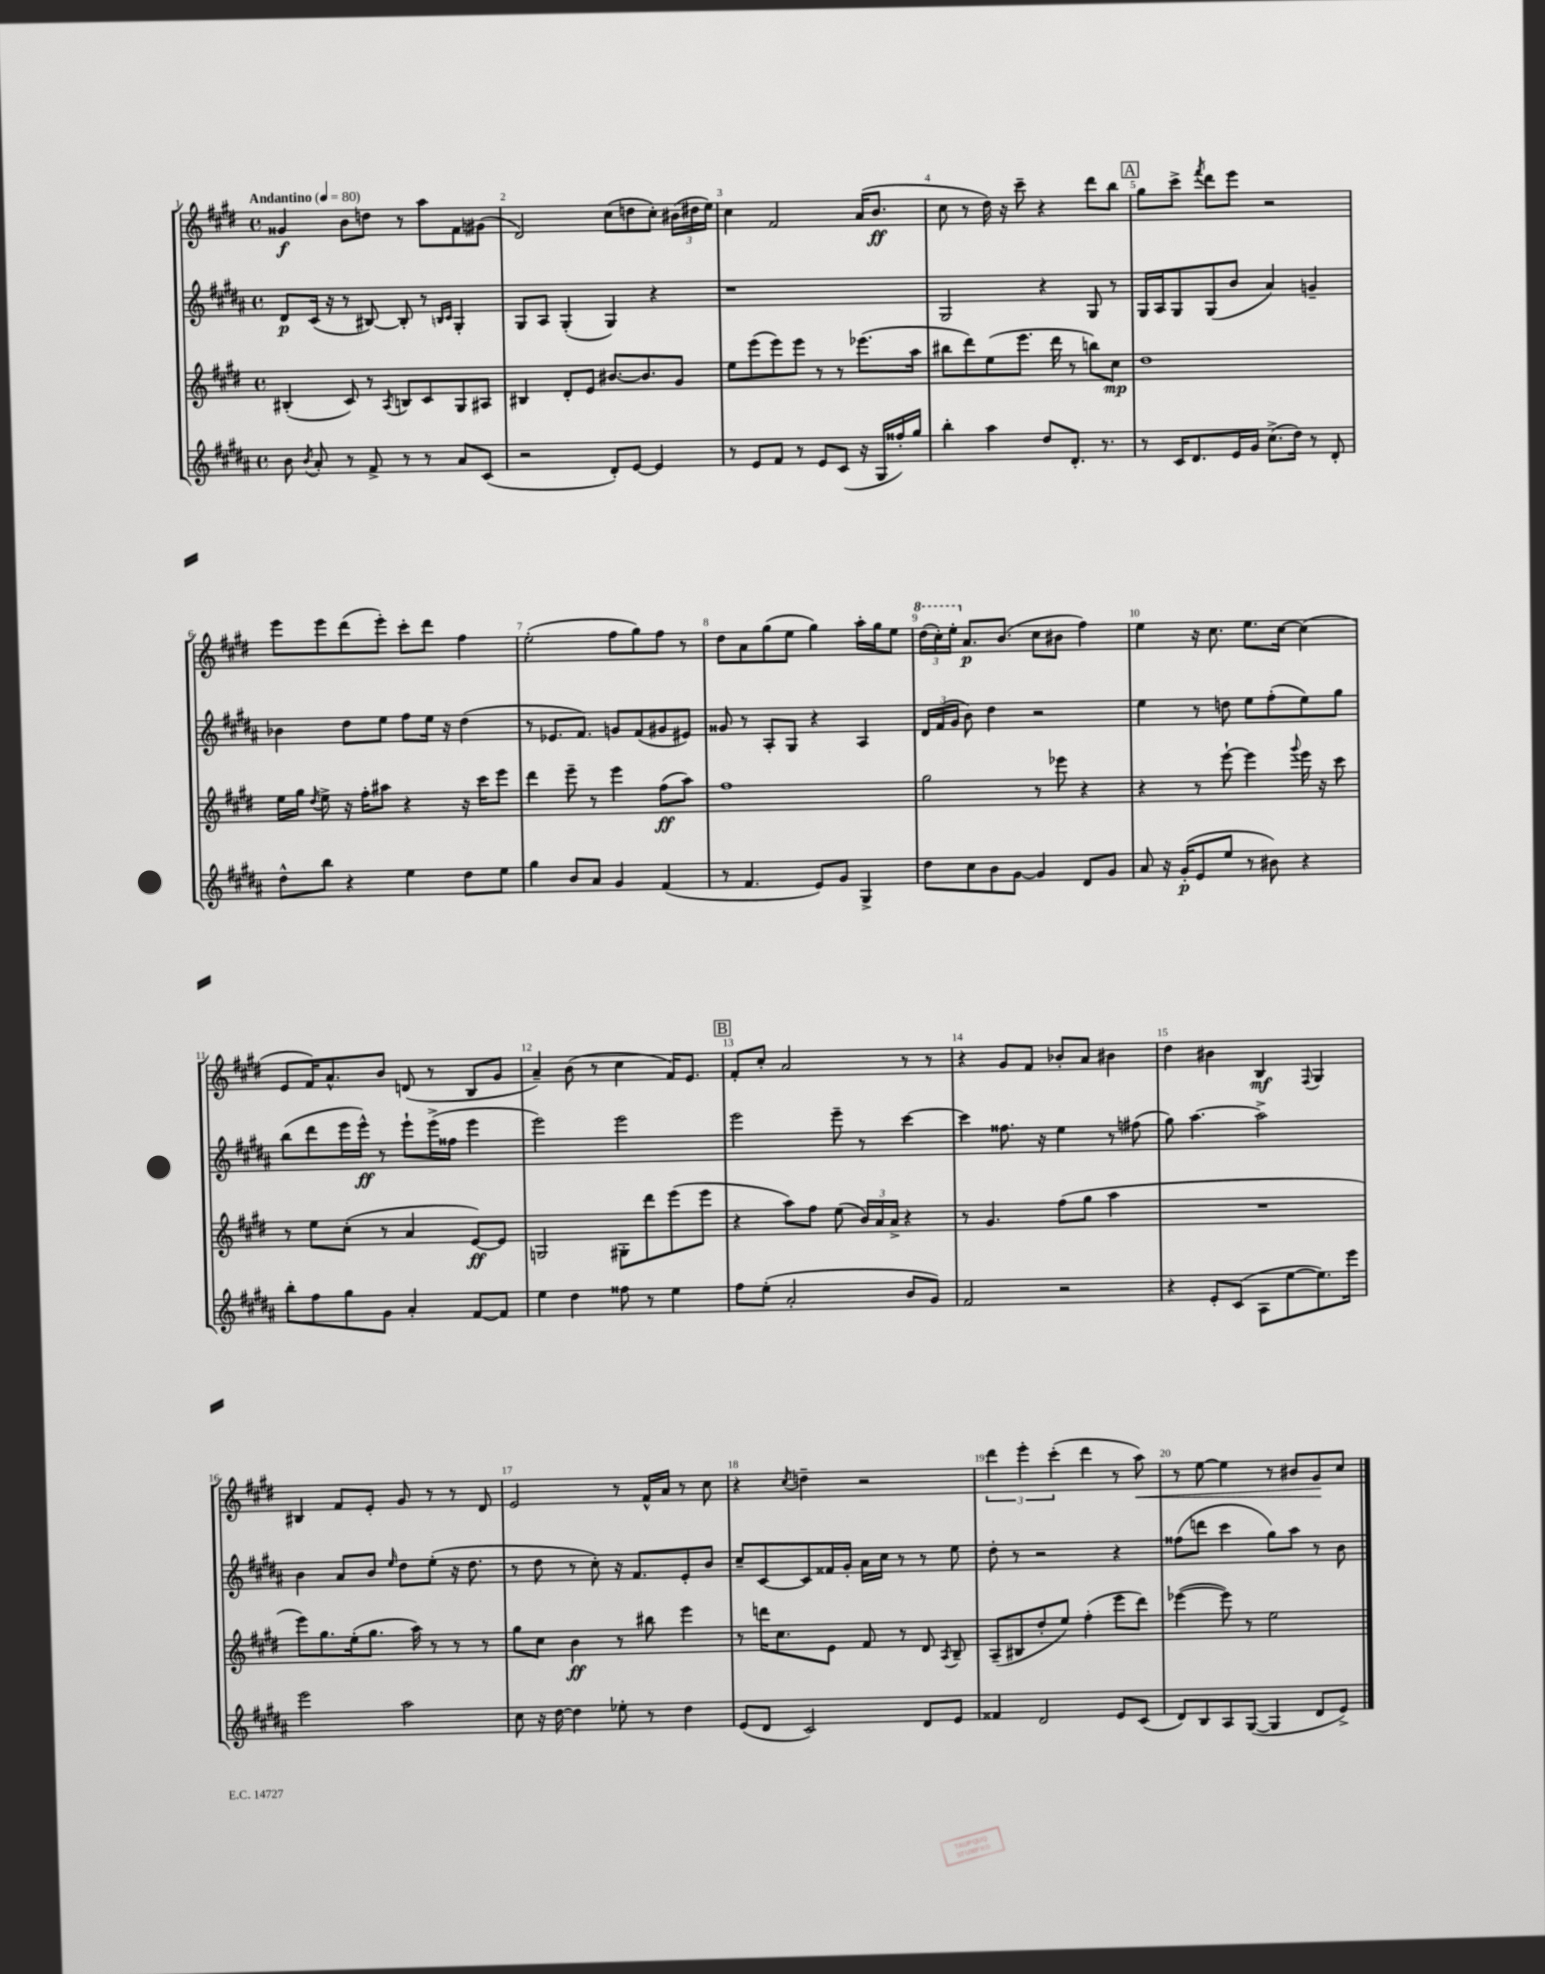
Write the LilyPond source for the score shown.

<<
\new StaffGroup <<
\new Staff = "s0" {
    \clef treble \key e \major \defaultTimeSignature \time 4/4 \tempo "Andantino" 4 = 80
    \autoBeamOff gisis'4\f b'8[ d''8] r8 a''8[ fis'8 gis'8]( |
    dis'2) cis''8[( d''8 cis''8]-.) \tuplet 3/2 { bis'16[( dis''16 e''16]) } |
    cis''4 fis'2 a'16[( b'8.]\ff |
    cis''8 r8 dis''16) r16 cis'''8-- r4 dis'''8[ b''8] |
    \mark \markup { \box "A" } gis''8[ cis'''8]-> \acciaccatura { fis'''8 } dis'''8[ e'''8] r2 |
    e'''8[ e'''8 dis'''8( e'''8]-.) cis'''8[-. dis'''8] fis''4 |
    e''2-.( fis''8[ gis''8) fis''8] r8 |
    dis''8[ a'8 gis''8( e''8] gis''4) a''16[-. gis''16 e''8] |
    \tuplet 3/2 { \ottava #1 dis'''16[( cis'''16-.) e'''16]-. \ottava #0 } a'8.[\p b'8.]( cis''8[ bis'8] fis''4) |
    e''4 r16 cis''8. e''8.[ cis''16]~ cis''4( |
    e'8[ fis'16) a'8.-^ b'8] d'8( r8 b8[ gis'8] |
    a'4--) b'8( r8 cis''4 fis'16[) e'8.] |
    \mark \markup { \box "B" } fis'8[-. cis''8]-. a'2 r8 r8 |
    r4 gis'8[ fis'8] bes'8[-. a'8] bis'4 |
    dis''4 bis'4 b4\mf \appoggiatura { fis8 } gis4 |
    bis4 fis'8[ e'8]-. gis'8 r8 r8 dis'8 |
    e'2 r8 fis'16[-^ a'16] r8 cis''8 |
    r4 \acciaccatura { cis''8 } d''4-- r2 |
    \tuplet 3/2 { dis'''4 e'''4-. cis'''4-.( } dis'''4 r8 a''8\<) |
    r8 e''8~ e''4 r8 bis'8[ gis'8\! cis''8] \bar "|." |
}
\new Staff = "s1" {
    \clef treble \key b \major \defaultTimeSignature \time 4/4
    \autoBeamOff dis'8[\p cis'16]( r16 r8 bis8~) bis8-. r8 \grace { b16[ cis'16] } gis4-. |
    gis8[ ais8] gis4-.( gis4) r4 |
    r1 |
    gis2 r4 gis8 r8 |
    \mark \markup { \box "A" } gis16[ ais16 gis8 gis8( b'8] ais'4) g'4-- |
    bes'4 dis''8[ e''8] fis''8[ e''16] r16 dis''4( |
    r8 ees'8.[ fis'8.]) g'8[ fis'8( gis'8 eis'8]) |
    gisis'8 r8 ais8[-. gis8] r4 ais4 |
    \tuplet 3/2 { dis'16[ fis'16( gis'16] } b'8) dis''4 r2 |
    e''4 r8 d''8 e''8[ fis''8-.( e''8) gis''8] |
    b''8[( dis'''8 e'''16 e'''16]-^\ff) r8 e'''8[-! e'''16->( fisis''16] e'''4 |
    e'''2) e'''2 |
    \mark \markup { \box "B" } e'''2 e'''8-- r8 cis'''4~ |
    cis'''4 fisis''8. r16 e''4 r8 fis''8( |
    gis''8) ais''4.~ ais''2-> |
    b'4 ais'8[ b'8] \grace { e''16 } dis''8[ e''8]-.( r16 dis''8. |
    r8 dis''8 r8 cis''8-.) r16 fis'8.[ e'8-. b'8] |
    cis''8[-- cis'8~ cis'8 fisis'16 gis'16]-. ais'16[ cis''16] r8 r8 e''8 |
    dis''8-. r8 r2 r4 |
    fisis''8[( d'''8] cis'''4 gis''8[) ais''8] r8 b'8 \bar "|." |
}
\new Staff = "s2" {
    \clef treble \key e \major \defaultTimeSignature \time 4/4
    \autoBeamOff bis4-.( cis'8) r8 \acciaccatura { a8 } b8[ cis'8 gis8 ais8] |
    bis4 dis'8[-. e'8] bis'8.[~ bis'8. gis'8] |
    e''8[ e'''8( e'''8) e'''8] r8 r8 ees'''8.[( a''16] |
    bis''8[ dis'''8) e''8( e'''8.] dis'''16 r8 b''8[) cis''8]\mp |
    \mark \markup { \box "A" } dis''1 |
    e''16[ gis''16] \acciaccatura { dis''8 } e''8-> r16 fis''16[-. ais''8] r4 r16 cis'''16[ e'''8] |
    dis'''4 e'''8-- r8 e'''4 fis''8[\ff( a''8]) |
    fis''1 |
    gis''2 r8 ees'''8 r4 |
    r4 r8 e'''8~-! e'''4 \appoggiatura { gis'''8 } e'''16 r16 cis'''8 |
    r8 e''8[ cis''8]-.( r8 a'4 e'8[~\ff) e'8] |
    g2 gis8[-. dis'''8 e'''8( e'''8] |
    \mark \markup { \box "B" } r4 a''8[) fis''8] e''8( \tuplet 3/2 { b'16[) a'16 a'16]-> } r4 |
    r8 gis'4. fis''8[( gis''8] a''4 |
    R1 |
    e'''8[) gis''8. e''16-.( gis''8.] a''16) r8 r8 r8 |
    gis''8[ cis''8] b'4\ff r8 bis''8 e'''4 |
    r8 d'''16[ cis''8. e'8] fis'8 r8 dis'8 \acciaccatura { a8 } b8-- |
    a8[--( bis8 dis''8-. e''8]) fis''4-.( e'''8[ dis'''8]) |
    ees'''4~( ees'''8) r8 e''2 \bar "|." |
}
\new Staff = "s3" {
    \clef treble \key b \major \defaultTimeSignature \time 4/4
    \autoBeamOff b'8 \acciaccatura { b'8 } ais'8-. r8 fis'8-> r8 r8 ais'8[ cis'8]( |
    r2 dis'8[-.) e'8]~ e'4 |
    r8 e'8[ fis'8] r8 e'8[ cis'8]( r16 gis16[ fisis''16-.) gis''16] |
    b''4-. ais''4 dis''8[ dis'8.]-. r8. |
    \mark \markup { \box "A" } r8 cis'16[ dis'8. e'16 gis'16] cis''8.[->( dis''16]) r8 dis'8-. |
    dis''8[-^ b''8] r4 e''4 dis''8[ e''8] |
    gis''4 b'8[ ais'8] gis'4 fis'4( |
    r8 fis'4. e'8[) gis'8] gis4-> |
    dis''8[ cis''8 b'8 gis'8]~ gis'4 dis'8[ gis'8] |
    ais'8 r16 gis'16[-.\p( e'8 e''8] r8 bis'8) r4 |
    b''8[-. fis''8 gis''8 gis'8] ais'4-. fis'8[~ fis'8] |
    e''4 dis''4 fisis''8 r8 e''4 |
    \mark \markup { \box "B" } fis''8[ e''8]-.( ais'2-. b'8[ gis'8]) |
    fis'2 r2 |
    r4 e'8[-. cis'8]( ais8[ e''8~ e''8.) e'''16] |
    e'''2 ais''2 |
    cis''8 r16 dis''16~ dis''4 ees''8-. r8 dis''4 |
    e'8[( dis'8] cis'2) dis'8[ e'8] |
    fisis'4 dis'2 e'8[ cis'8]( |
    dis'8[) b8 ais8 gis8]~( gis4 dis'8[ e'8]->) \bar "|." |
}
>>
>>
\layout { \context { \Score \override BarNumber.break-visibility = ##(#f #t #t) barNumberVisibility = #all-bar-numbers-visible } }
